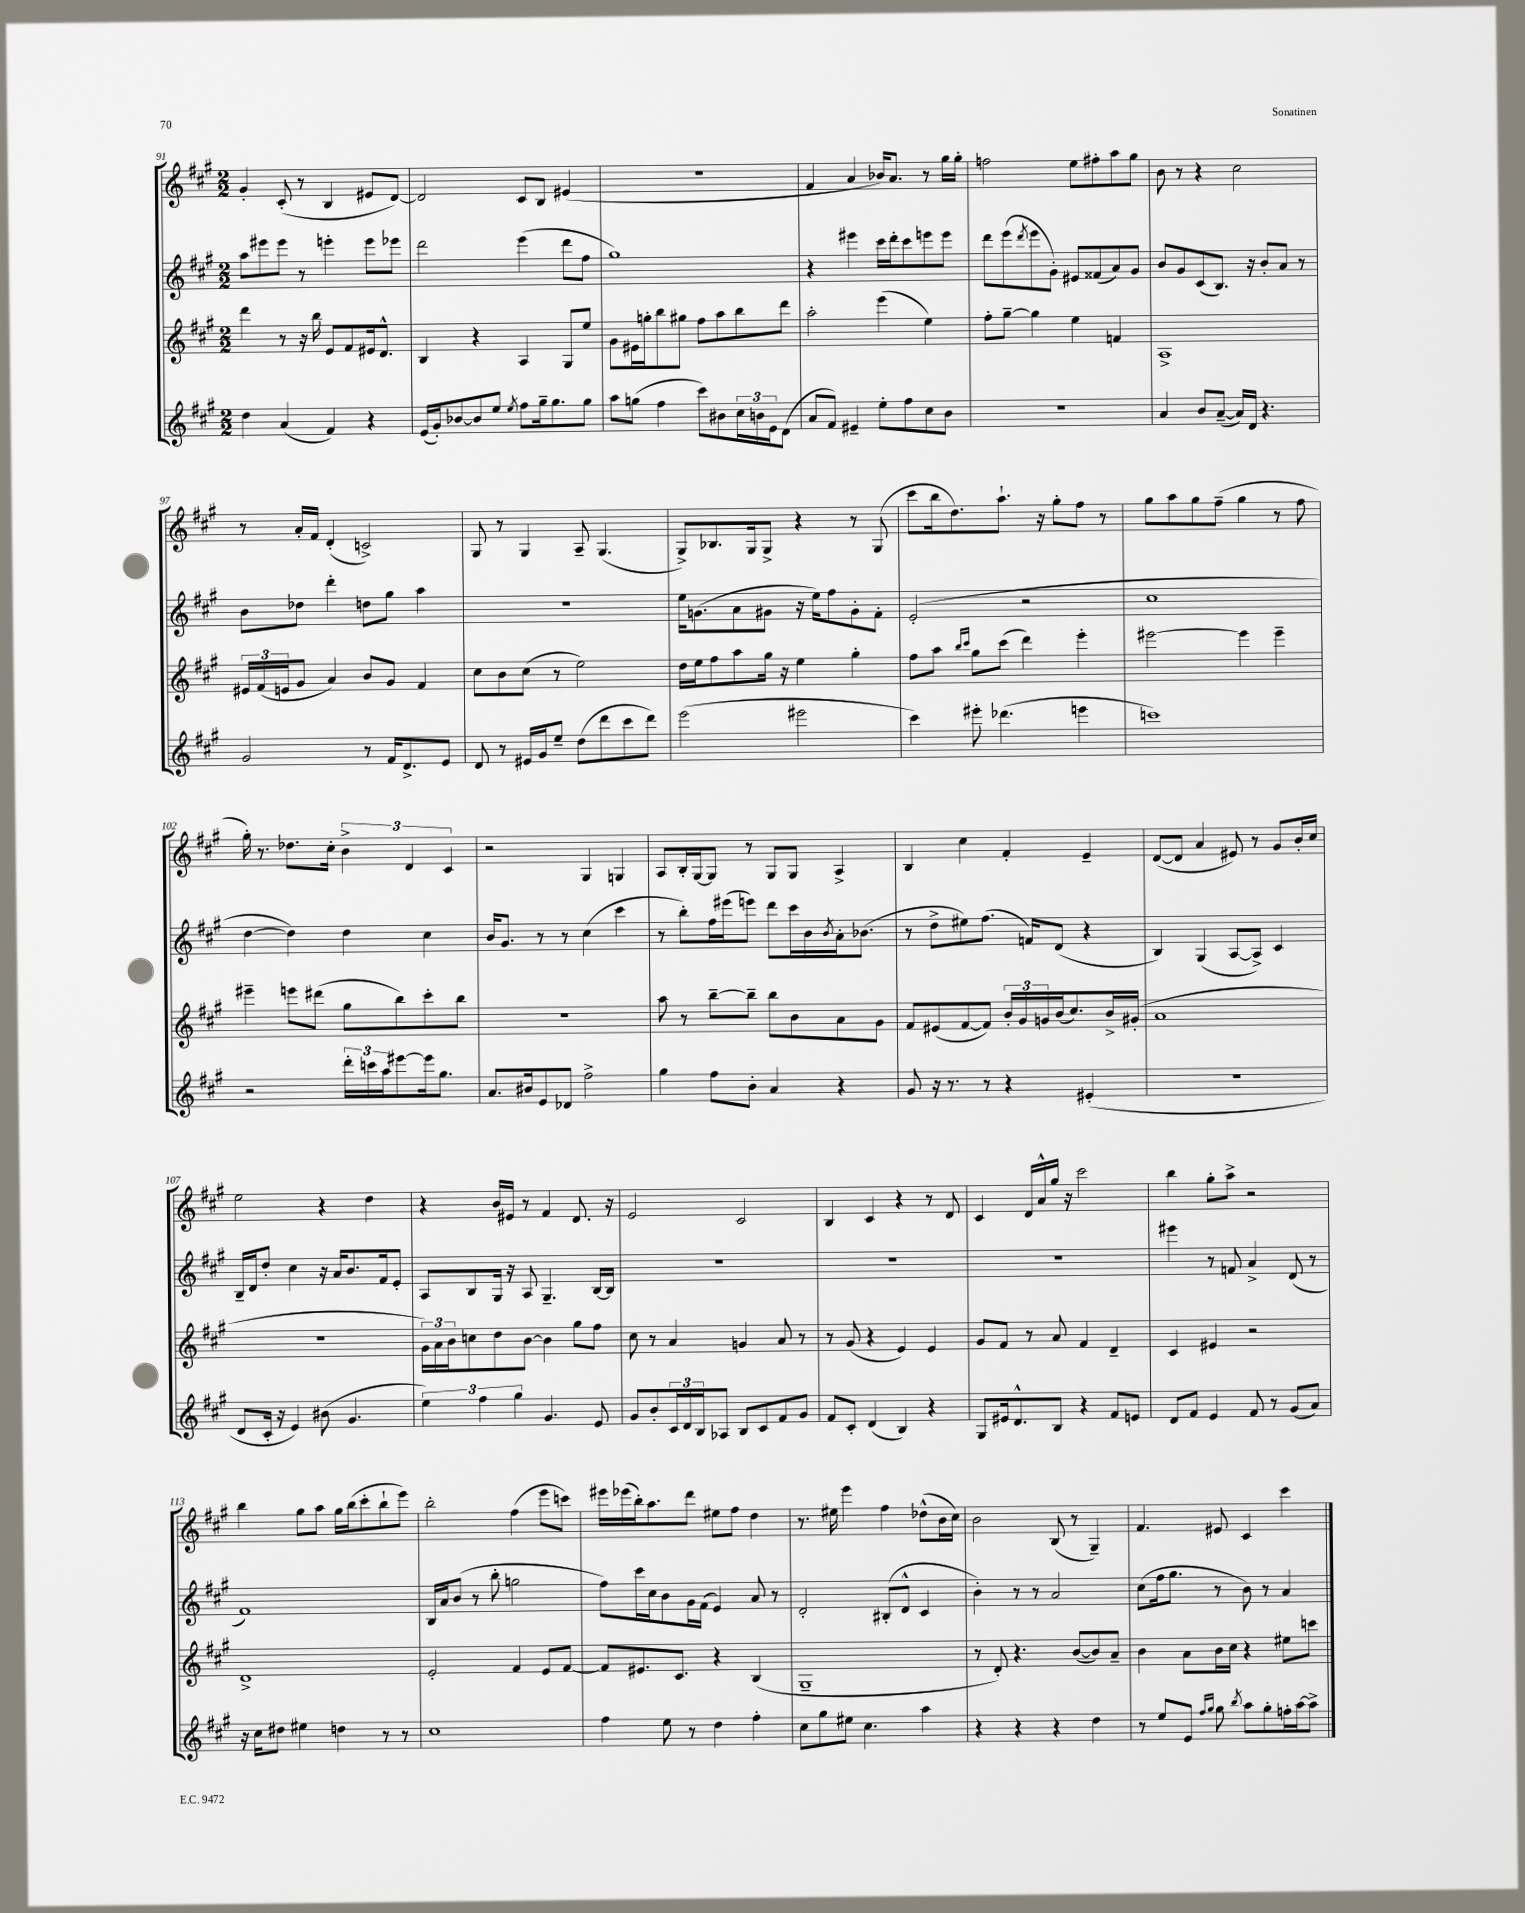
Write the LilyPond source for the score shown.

<<
\new StaffGroup <<
\new Staff = "s0" {
    \clef treble \key a \major \numericTimeSignature \time 2/2
    gis'4-. cis'8-.( r8 b4 eis'8 d'8~) |
    d'2 cis'8 b8 eis'4( |
    R1 |
    fis'4 a'4 bes'16) a'8. r8 gis''16 gis''16-. |
    f''2 e''8 fis''8-. a''8 gis''8 |
    b'8 r8 r4 cis''2 |
    r8 a'16-. fis'16 d'4-.( c'2->) |
    gis8 r8 gis4 a8-- gis4.( |
    gis8->) bes8. gis16 gis8-> r4 r8 gis8( |
    cis'''8 b''16 d''8.) a''8.-! r16 gis''8-. fis''8 r8 |
    gis''8 a''8 gis''8 fis''8--( gis''4 r8 fis''8 |
    gis''16-.) r8. des''8. cis''16-. \tuplet 3/2 { b'4-> d'4 cis'4 } |
    r2 gis4 g4 |
    a8 b16-. gis16~ gis8 r8 gis8 gis8 a4-> |
    b4 cis''4 fis'4-. e'4-- |
    d'8~( d'8 a'4 eis'8) r8 gis'8 b'16-. cis''16 |
    e''2 r4 d''4 |
    r4 b'16 eis'16 r8 fis'4 d'8. r16 |
    e'2 cis'2 |
    b4 cis'4 r4 r8 d'8 |
    cis'4 d'16 a'16-^ gis''16 r16 cis'''2 |
    b''4 gis''8-. a''8-> r2 |
    b''4 gis''8 a''8 gis''16 b''16( cis'''8-. b''8-! e'''8) |
    b''2-. fis''4( e'''8 c'''8) |
    eis'''16 ees'''16( b''16-.) a''8. d'''8 eis''8 fis''8 d''4 |
    r8. eis''16 e'''4 fis''4 des''8-^( b'16 cis''16) |
    b'2 b8( r8 gis4--) |
    fis'4. eis'8 cis'4 cis'''4 \bar "|." |
}
\new Staff = "s1" {
    \clef treble \key a \major \numericTimeSignature \time 2/2
    a''8 eis'''8 eis'''8 r8 e'''4-. e'''8 ees'''8 |
    d'''2 e'''4( d'''8 fis''8 |
    gis''1) |
    r4 eis'''4 cis'''16 d'''16-. cis'''8 e'''8 e'''8 |
    d'''8 e'''8( \acciaccatura { d'''8 } e'''8 gis'8-.) eis'8 fisis'8( a'8) gis'8 |
    b'8 gis'8 cis'8( b8.) r16 b'8-. a'8 r8 |
    b'8 des''8 d'''4-. d''8 gis''8 a''4 |
    R1 |
    e''16 g'8.( a'8 gis'8 r16 e''16) fis''8 gis'8-. fis'8-. |
    e'2-.( r2 |
    cis''1 |
    d''4~ d''4) d''4 cis''4 |
    b'16 gis'8. r8 r8 cis''4( cis'''4 |
    r8 b''8-.) fis''16 eis'''16( e'''8) d'''8 cis'''16 b'16 \acciaccatura { b'8 } a'16-. bes'8.( |
    r8 d''8-> eis''8) fis''8.( f'16) d'8( r4 |
    b4) gis4( a8~ a8->) cis'4 |
    b16-- d'16 d''8-. cis''4 r16 a'16 b'8. fis'16 e'8-. |
    a8 b8 gis16 r16 a8 gis4.-- b16~ b16 |
    R1 |
    R1 |
    R1 |
    eis'''4 r8 f'8 a'4-> d'8( r8 |
    fis'1) |
    b16 a'16 b'8( r8 b''8-. g''2 |
    fis''8) cis'''16 cis''16 b'8 gis'16 fis'16( e'4) a'8 r8 |
    d'2-. bis8-.( d'8-^ cis'4 |
    b'4-.) r8 r8 a'2 |
    cis''8( fis''16 gis''8. r8 b'8) r8 a'4 \bar "|." |
}
\new Staff = "s2" {
    \clef treble \key a \major \numericTimeSignature \time 2/2
    d'''4 r8 r16 b''16 e'8 fis'8 eis'16 d'8.-^ |
    b4 r4 a4 gis8 e''8 |
    gis'8 eis'16 g''16-. b''8 gis''8 fis''8 a''8 b''8 d'''8 |
    a''2-. e'''4( e''4) |
    fis''8-. gis''8~-- gis''4 e''4 f'4 |
    a1-> |
    \tuplet 3/2 { eis'16 fis'16( e'16 } gis'8 a'4) b'8 gis'8 fis'4 |
    cis''8 b'8 cis''8( r8 e''2) |
    d''16 e''16 fis''8 a''8 gis''16 r16 e''4 gis''4-. |
    fis''8 a''8 \grace { b''16 cis'''16 } gis''8 cis'''8( d'''4) e'''4-. |
    eis'''2~ eis'''4 eis'''4-- |
    eis'''4-- e'''8 dis'''8( gis''8 b''8) cis'''8-. b''8 |
    R1 |
    a''8 r8 b''8~-- b''8-- b''8 b'8 a'8 gis'8 |
    fis'8 eis'8( fis'8~ fis'8) \tuplet 3/2 { b'16-. gis'16 g'16 } b'16( cis''8.) b'16-> gis'16-.( |
    a'1 |
    r1 |
    \tuplet 3/2 { gis'16) a'16 b'16 } c''8 d''8 b'8~ b'4 gis''8 fis''8 |
    cis''8 r8 a'4 g'4 a'8 r8 |
    r8 gis'8( r4 e'4) e'4 |
    gis'8 fis'8 r8 a'8 fis'4 d'4-- |
    cis'4 eis'4 r2 |
    d'1-> |
    e'2-. fis'4 e'8 fis'8~ |
    fis'8 eis'8. cis'8. r4 b4( |
    gis1-- |
    r8 d'8-.) r4. b'8~( b'8) a'8-- |
    b'4 a'8 b'16 cis''16 r4 eis''8 c'''8 \bar "|." |
}
\new Staff = "s3" {
    \clef treble \key a \major \numericTimeSignature \time 2/2
    d''4 a'4( fis'4) r4 |
    e'16( gis'16-.) bes'8~ bes'8 e''8 \acciaccatura { e''8 } fis''8 gis''16-- gis''8. gis''8 |
    a''8 g''8( fis''4 cis'''8) bis'8 \tuplet 3/2 { cis''16 b'16 e'16 } d'8( |
    a'8 fis'8) eis'4-- e''8-. fis''8 cis''8 b'8 |
    R1 |
    a'4 b'8 a'8~--( a'16) d'16 r4. |
    gis'2 r8 fis'16 d'8.-> e'8 |
    d'8 r8 eis'16 gis'16 e''8-- d''8( d'''8 cis'''8 d'''8) |
    e'''2( eis'''2 |
    cis'''4) eis'''8-. des'''4.( e'''4 |
    c'''1) |
    r2 \tuplet 3/2 { d'''16-. c'''16 a''16 } eis'''8~ eis'''16 gis''8. |
    a'8. bis'16 e'8 des'8 fis''2-> |
    gis''4 fis''8 b'8-. a'4 r4 |
    gis'8 r16 r8. r8 r4 eis'4-.( |
    R1 |
    d'8 cis'16-. r16 e'4) bis'8( gis'4. |
    \tuplet 3/2 { e''4) fis''4 gis''4 } gis'4. e'8 |
    gis'8 b'8-. \tuplet 3/2 { cis'16 d'16 b16 } aes8 b8 cis'8 fis'8 gis'8 |
    fis'8 cis'8-. d'4( b4) r4 |
    gis8 eis'16 d'8.-^ b8 r4 fis'8 e'8 |
    d'8 fis'8 e'4 fis'8 r8 gis'8( a'8) |
    r16 cis''16 dis''8 eis''4 d''4 r8 r8 |
    cis''1 |
    fis''4 e''8 r8 d''4 fis''4-. |
    cis''8 gis''8 eis''8 cis''4. a''4 |
    r4 r4 r4 d''4 |
    r8 e''8 e'8 \grace { fis''16 gis''16 } gis''8 \acciaccatura { b''8 } a''8 gis''8-. f''16-. a''16~ a''8-> \bar "|." |
}
>>
>>
\layout { \context { \Score currentBarNumber = #91 } }
